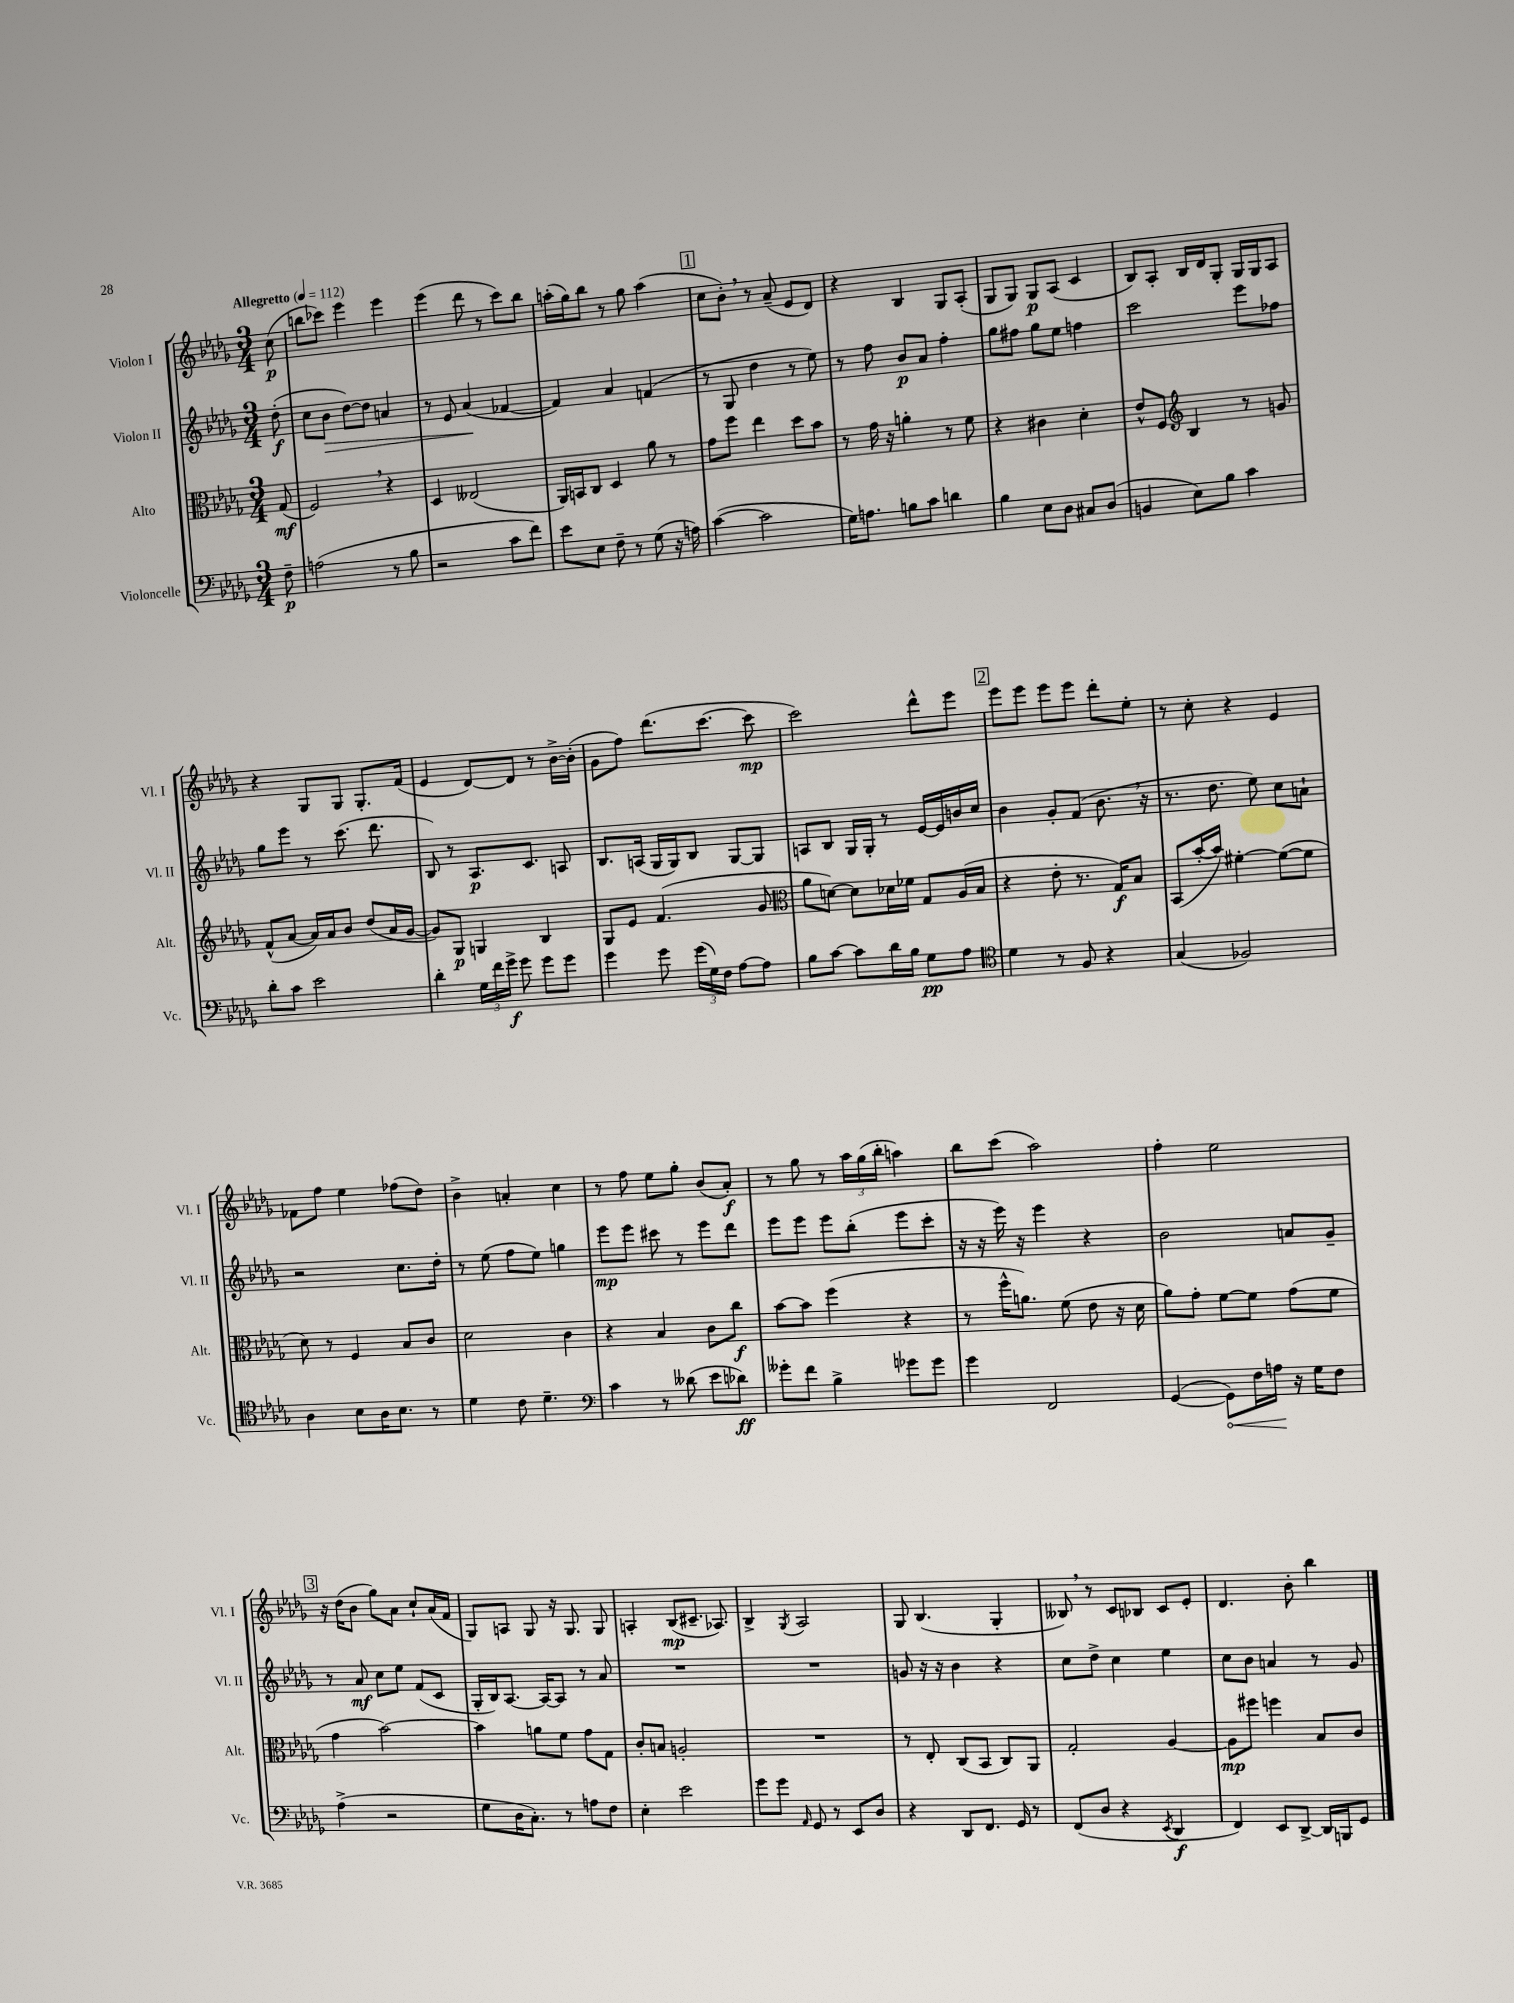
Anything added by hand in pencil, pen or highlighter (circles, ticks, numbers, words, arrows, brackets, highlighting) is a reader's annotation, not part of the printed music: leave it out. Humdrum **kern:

**kern	**kern	**kern	**kern
*staff4	*staff3	*staff2	*staff1
*clefF4	*clefC3	*clefG2	*clefG2
*k[b-e-a-d-g-]	*k[b-e-a-d-g-]	*k[b-e-a-d-g-]	*k[b-e-a-d-g-]
*M3/4	*M3/4	*M3/4	*M3/4
*MM112	*MM112	*MM112	*MM112
8F~	(8G-	(8dd-'	(8cc
=	=	=	=
(2A	2F)	8cc	8bb
.	.	8b-	8ccc-)
.	.	[8dd-)	4eee-
.	.	8dd-]	.
8r	4r	4a	4eee-
8B-	.	.	.
=	=	=	=
2r	4D-	8r	(4eee-
.	.	8e-	.
.	(2E--	(4a-	8ddd-
.	.	.	8r
8c	.	[4f-	8ccc)
8f)	.	.	8bb-
=	=	=	=
8e-	16AA-)	4f-])	(16aa'
.	16BB	.	16gg-)
8E-	8C	.	8bb-
8F~	4D-	4a-	8r
8r	.	.	8gg-
(8G-	8a-	(4f	(4aa
16r	8r	.	.
16A)	.	.	.
=	=	=	=
([4c	8g-	8r	8cc
.	8ff	8G-	8b-')
2c]	4ee-	4dd-	8r
.	.	.	(8a-~
.	8dd-	8r	8e-
.	8b-	8ee-)	8d-)
=	=	=	=
16G-)	8r	8r	4r
8.A	.	.	.
.	16g-	8ff	.
.	16r	.	.
8B	4a'	8b-	4B-
8c	.	8a-	.
4d	8r	4ff'	8G-
.	8f	.	(8A-'
=	=	=	=
4B-	4r	8gg-	8G-
.	.	8ff#	8G-)
8E-	4c#	8gg-	8G-
8D-	.	8ee-	(8A-
8C#	4d-'	4ff	4c
(8D-	.	.	.
=	=	=	=
4BB	8e-^^	2ccc	8B-)
.	8F	.	8A-'
*	*clefG2	*	*
8E-)	4B-	.	16B-
.	.	.	16d-
8B-	.	.	8G-'
4c	8r	8eee-	16G-
.	.	.	16G-
.	8g	8ff-	8A-
=	=	=	=
8d-'	(8f^^	8gg-	4r
8c	[8a-	8eee-	.
2e-	16a-])	8r	8G-
.	16a-	.	.
.	8b-	(8.ccc	8G-
.	(8dd-	.	8.G-'
.	.	8.ddd-	.
.	16a-	.	.
.	[16g-	.	(16f
=	=	=	=
4d-'	8g-])	8B-)	4e-
.	8G-	8r	.
24G-	4G	8.A-	[8d-)
24f	.	.	.
24g-^	.	.	.
8g-	.	.	8d-]
.	.	8.c	.
8g-	4B-	.	8r
8g-	.	8A	[16b-^
.	.	.	(16b-']
=	=	=	=
4g-	8G-	8.B-	8g-
.	8e-	.	8ff)
.	.	(16A	.
8g-	(4.f	16G-	(8.ddd-
.	.	16G-)	.
(24g-	.	8B-	.
24G-)	.	.	.
.	.	.	[8.ccc
24F	.	.	.
[8A-	.	[8G-	.
8A-]	8g-	8G-]	8ccc]
=	=	=	=
*	*clefC3	*	*
8B-	8a-	8A	2ccc)
[8c	[8d)	8B-	.
8c]	8d]	16G-	.
.	.	16G-'	.
16d-	16d-	8r	.
16B-	16f-	.	.
8G-	8G-	[16e-	8ddd-^^
.	.	16e-]	.
8A-	(16A-	16b	8eee-
.	16B-	16cc	.
=	=	=	=
*clefC4	*	*	*
4d-	4r	4b-	8eee-
.	.	.	8eee-
8r	8e-'	8g-'	8eee-
8F	8.r	(8f	8eee-
4r	.	8.b-	8ddd-'
.	16G-)	.	.
.	8B-	.	8ee-'
.	.	16r	.
=	=	=	=
(4G-	(8BB-	8.r	8r
.	[16b-'	.	8cc'
.	16b-])	8.dd-	.
2F-)	[4f#'	.	4r
.	.	8ee-)	.
.	(8f#_	8cc	4e-
.	8f#]	8a`	.
=	=	=	=
4A-	8d-)	2r	8f-
.	8r	.	8ff
8B-	4F	.	4ee-
16A-	.	.	.
8.B-	.	.	.
.	8B-	8.cc	(8ff-
8r	8c	.	8dd-)
.	.	16dd-'	.
=	=	=	=
4d-	2d-	8r	4b-^
.	.	(8ee-	.
8c	.	8ff	4a'
4.d-~	.	8ee-)	.
.	4c	4gg	4cc
=	=	=	=
*clefF4	*	*	*
4c	4r	8eee-	8r
.	.	8eee-	8ff
8r	4B-	8ccc#	8ee-
(8d--	.	8r	8gg-'
8e-	8c	8eee-	(8b-
8d-)	8cc	8ddd-	8a-')
=	=	=	=
8g--'	[8b-	8eee-	8r
8f	8b-]	8eee-	8gg-
4B-^	(4ff	8eee-	8r
.	.	(8bb-'	24aa-
.	.	.	(24gg-
.	.	.	24bb-'
8g-	4r	8eee-	4aa)
8g-	.	8ccc'	.
=	=	=	=
4g-	8r	16r	8bb-
.	.	16r	.
.	16ff^^	16eee-)	(8ccc
.	8.a)	16r	.
2FF	.	4eee-	2aa-)
.	(8f	.	.
.	8e-	4r	.
.	16r	.	.
.	16d-	.	.
=	=	=	=
([4GG-	8a-)	2b-	4ff'
.	8g-'	.	.
8GG-])	[8f	.	2ee-
16F	8f]	.	.
16A	.	.	.
16r	(8g-	8a	.
16G-	.	.	.
8F	8f	8g-~	.
=	=	=	=
(4A-^	4g-	8r	16r
.	.	.	(16dd-
.	.	8a-	8b-
2r	[2b-)	8cc	8gg-)
.	.	8ee-	8a-
.	.	(8f	8cc`
.	.	8c	(16a-
.	.	.	16f
=	=	=	=
8G-	4b-]	16G-'	8G-)
.	.	16B-)	.
16D-	.	[8.A-	8A
8.C')	.	.	.
.	8a	.	8G-
.	.	16A-_	.
8r	8f	8A-]	16r
.	.	.	8.G-
8A	8g-	8r	.
8F	8G-	8a-	8G-
=	=	=	=
4E-'	8c'	2.r	4A'
.	8B	.	.
2e-	2A'	.	(8B-
.	.	.	8.c#~
.	.	.	8.A-)
=	=	=	=
8g-	2.r	2.r	4B-^
8g-	.	.	.
16qqAA-	.	.	8qG-
8GG-	.	.	2A-
8r	.	.	.
8EE-	.	.	.
8D-	.	.	.
=	=	=	=
4r	8r	8g	8G-
.	8E-'	16r	(4.B-
.	.	16r	.
8DD-	(8C	4b-	.
8.FF	8BB-	.	.
.	8C)	4r	4G-'
16GG-	.	.	.
8r	8AA-	.	.
=	=	=	=
(8FF	2G-'	8cc	8B--)
8D-	.	8dd-^	8r
4r	.	4cc	8c
.	.	.	8B-
8qEE-	.	.	.
4DD-	[4A-	4ee-	8c
.	.	.	8e-'
=	=	=	=
4FF)	8A-]	8cc	4.d-
.	8ff#	8b-	.
8EE-	4ff	4a	.
[8DD-^	.	.	8b-'
16DD-]	8B-	8r	4bb-
16BBB	.	.	.
8GG-	8c	8g-	.
==	==	==	==
*-	*-	*-	*-
